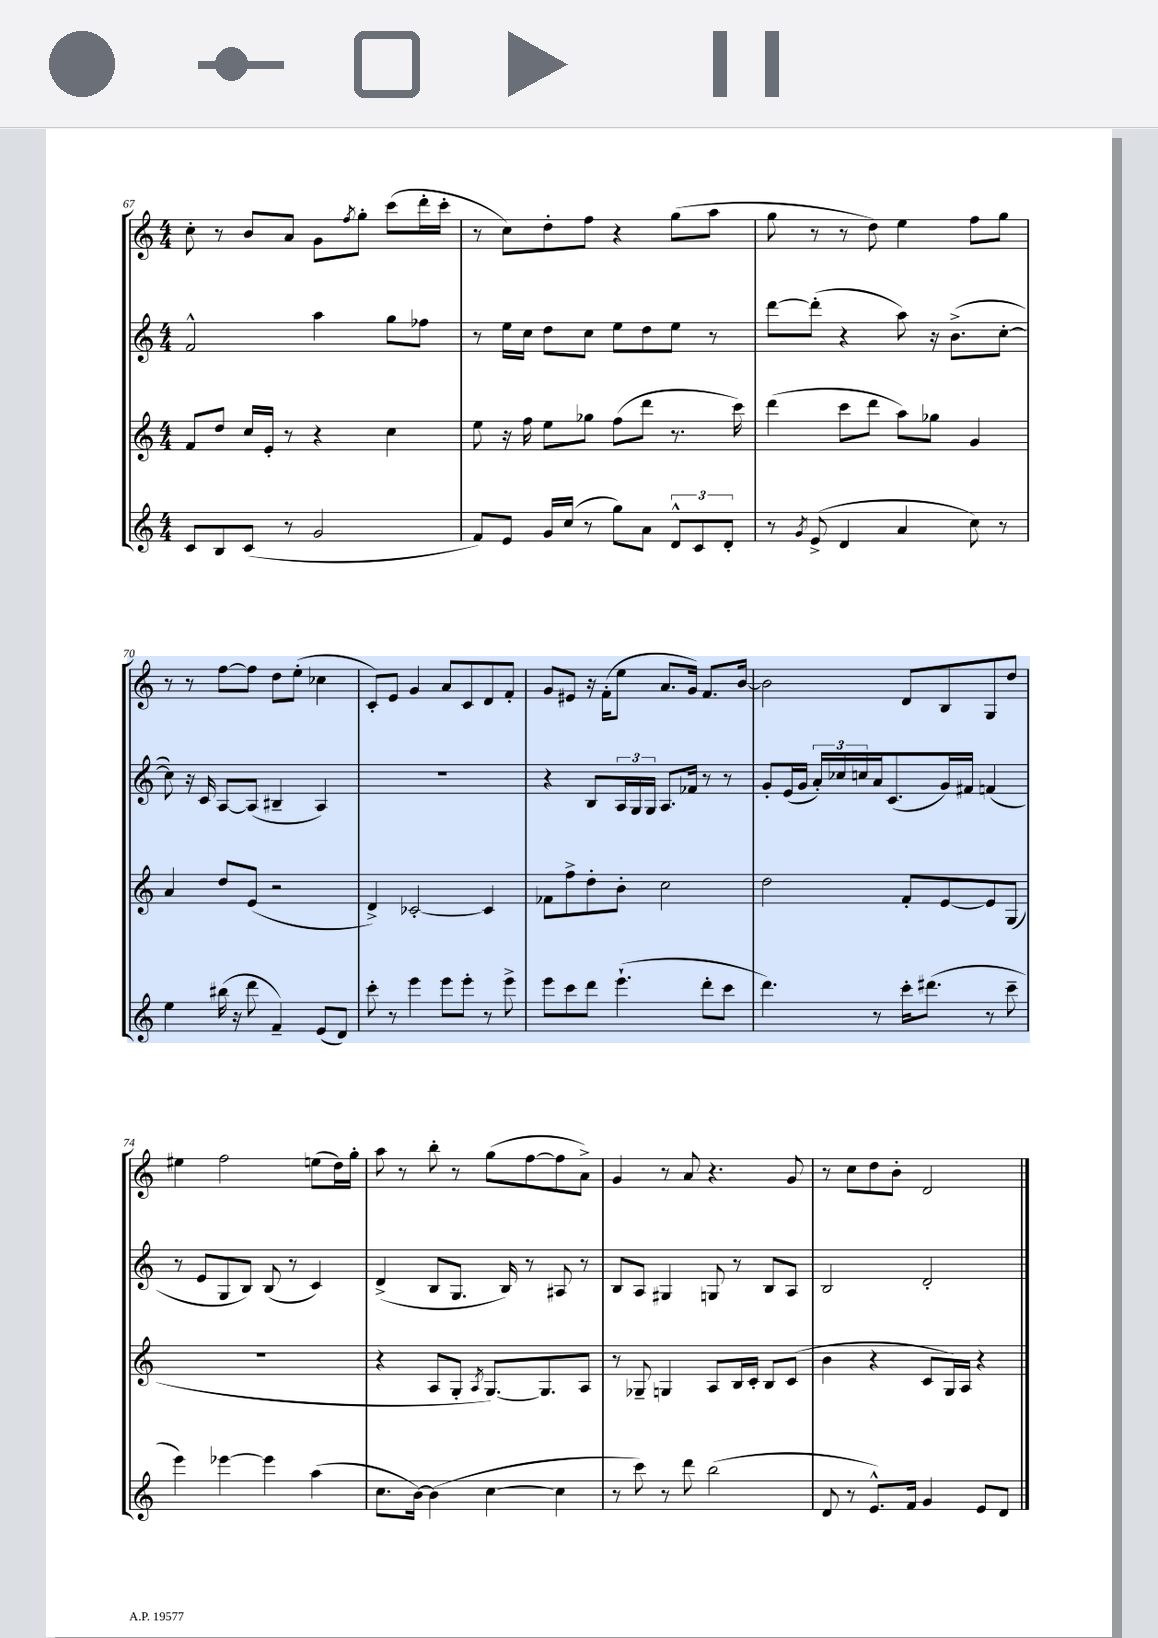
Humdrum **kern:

**kern	**kern	**kern	**kern
*staff4	*staff3	*staff2	*staff1
*clefG2	*clefG2	*clefG2	*clefG2
*k[]	*k[]	*k[]	*k[]
*M4/4	*M4/4	*M4/4	*M4/4
8c/L	8f/L	2f^^/	8cc'\
8B/	8dd/J	.	8r
(8c/J	16cc/LL	.	8b/L
.	16e'/JJ	.	.
8r	8r	.	8a/J
2g/	4r	4aa\	8g\L
.	.	.	8qff/
.	.	.	8gg'\J
.	4cc\	8gg\L	(8ccc\L
.	.	8ff-\J	16ddd'\L
.	.	.	16ccc'\JJ
=	=	=	=
8f/L)	8ee\	8r	8r
8e/J	16r	16ee\LL	8cc\L)
.	16ff\	16cc\JJ	.
16g/LL	8ee\L	8dd\L	8dd'\
(16cc/JJ	.	.	.
8r	8gg-\J	8cc\J	8ff\J
8gg\L)	(8ff\L	8ee\L	4r
8a\J	8ddd\J	8dd\	.
12d^^/L	8.r	8ee\J	(8gg\L
12c/	.	.	.
.	.	8r	8aa\J
12d'/J	.	.	.
.	16ccc\)	.	.
=	=	=	=
8r	(4ddd\	[8ddd\L	8gg\
8qg/	.	.	.
(8e^/	.	(8ddd'\]J	8r
4d/	8ccc\L	4r	8r
.	8ddd\J	.	8dd\)
4a/	8aa\L)	8aa\)	4ee\
.	8gg-\J	16r	.
.	.	(8.b^\L	.
8cc\)	4g/	.	8ff\L
8r	.	[8cc'\J	8gg\J
=	=	=	=
4ee\	4a/	8cc\])	8r
.	.	16r	8r
.	.	16c/	.
(16bb#\	8dd/L	[8A/L	[8ff\L
16r	.	.	.
8ddd\	(8e/J	(8A/]J	8ff\]J
4f~/)	2r	4B#~/	8dd\L
.	.	.	(8ee'\J
(8e/L	.	4A/)	4cc-\
8d/J)	.	.	.
=	=	=	=
8ccc'\	4d^/)	1r	8c'/L)
8r	.	.	8e/J
4eee\	[2c-'/	.	4g/
8eee\L	.	.	8a/L
8eee'\J	.	.	8c/
8r	4c-/]	.	8d/
8eee^\	.	.	8f'/J
=	=	=	=
8eee\L	8f-\L	4r	8g/L
8ccc\	8ff^\	.	8e#/J
8ddd\J	8dd'\	8B/L	16r
.	.	.	(16f'\LK
(4.eee`\	8b'\J	24A/L	8ee\J
.	.	24G/	.
.	.	24G/JJ	.
.	2cc\	8.A/L	8.a/L
.	.	16f-/Jk	16g/Jk)
8ddd'\L	.	8r	8.f/L
8ccc\J	.	8r	.
.	.	.	[16b/Jk
=	=	=	=
4.ddd\)	2dd\	8g'/L	2b\]
.	.	(16e/L	.
.	.	16g/JJ	.
.	.	24a'/LL)	.
.	.	24cc-/	.
.	.	24cc/	.
8r	.	16a/J	.
.	.	(8.c/	.
16ccc'\LK	8f'/L	.	8d/L
(8.ddd#\J	.	.	.
.	[8e/	16g/L)	8B/
.	.	16f#/JJ	.
8r	8e/]	(4f/	8G/
8ccc~\	(8G/J	.	8dd/J
=	=	=	=
4eee\)	1r	8r	4ee#\
.	.	8e/L	.
[4eee-\	.	8G/	2ff\
.	.	8B/J)	.
4eee-\]	.	(8B/	.
.	.	8r	.
(4aa\	.	4c/)	(8ee\L
.	.	.	16dd\L)
.	.	.	16gg'\JJ
=	=	=	=
8.cc\L	4r	(4d^/	8aa\
.	.	.	8r
[16b\Jk)	.	.	.
(4b\]	8A/L	8B/L	8bb'\
.	8G'/J	8.G/J	8r
.	8qA/	.	.
[4cc\	[8.G/L)	.	(8gg\L
.	.	16B/)	.
.	.	8r	[8ff\
.	8.G/]	.	.
4cc\]	.	8A#/	8ff\]
.	8A/J	8r	8a^\J)
=	=	=	=
8r	8r	8B/L	4g/
8ccc\)	8G-~/	8A/J	.
8r	4G/	4G#/	8r
8ddd\	.	.	8a/
(2bb\	8A/L	8G/	4.r
.	16B/L	8r	.
.	16c'/JJ	.	.
.	8B/L	8B/L	.
.	(8c/J	8A/J	8g/
=	=	=	=
8d/	4b\	2B/	8r
8r	.	.	8cc\L
8.e^^/L)	4r	.	8dd\
.	.	.	8b'\J
16f/Jk	.	.	.
4g/	8c/L	2d'/	2d/
.	16G/L)	.	.
.	16A/JJ	.	.
8e/L	4r	.	.
8d/J	.	.	.
==	==	==	==
*-	*-	*-	*-
